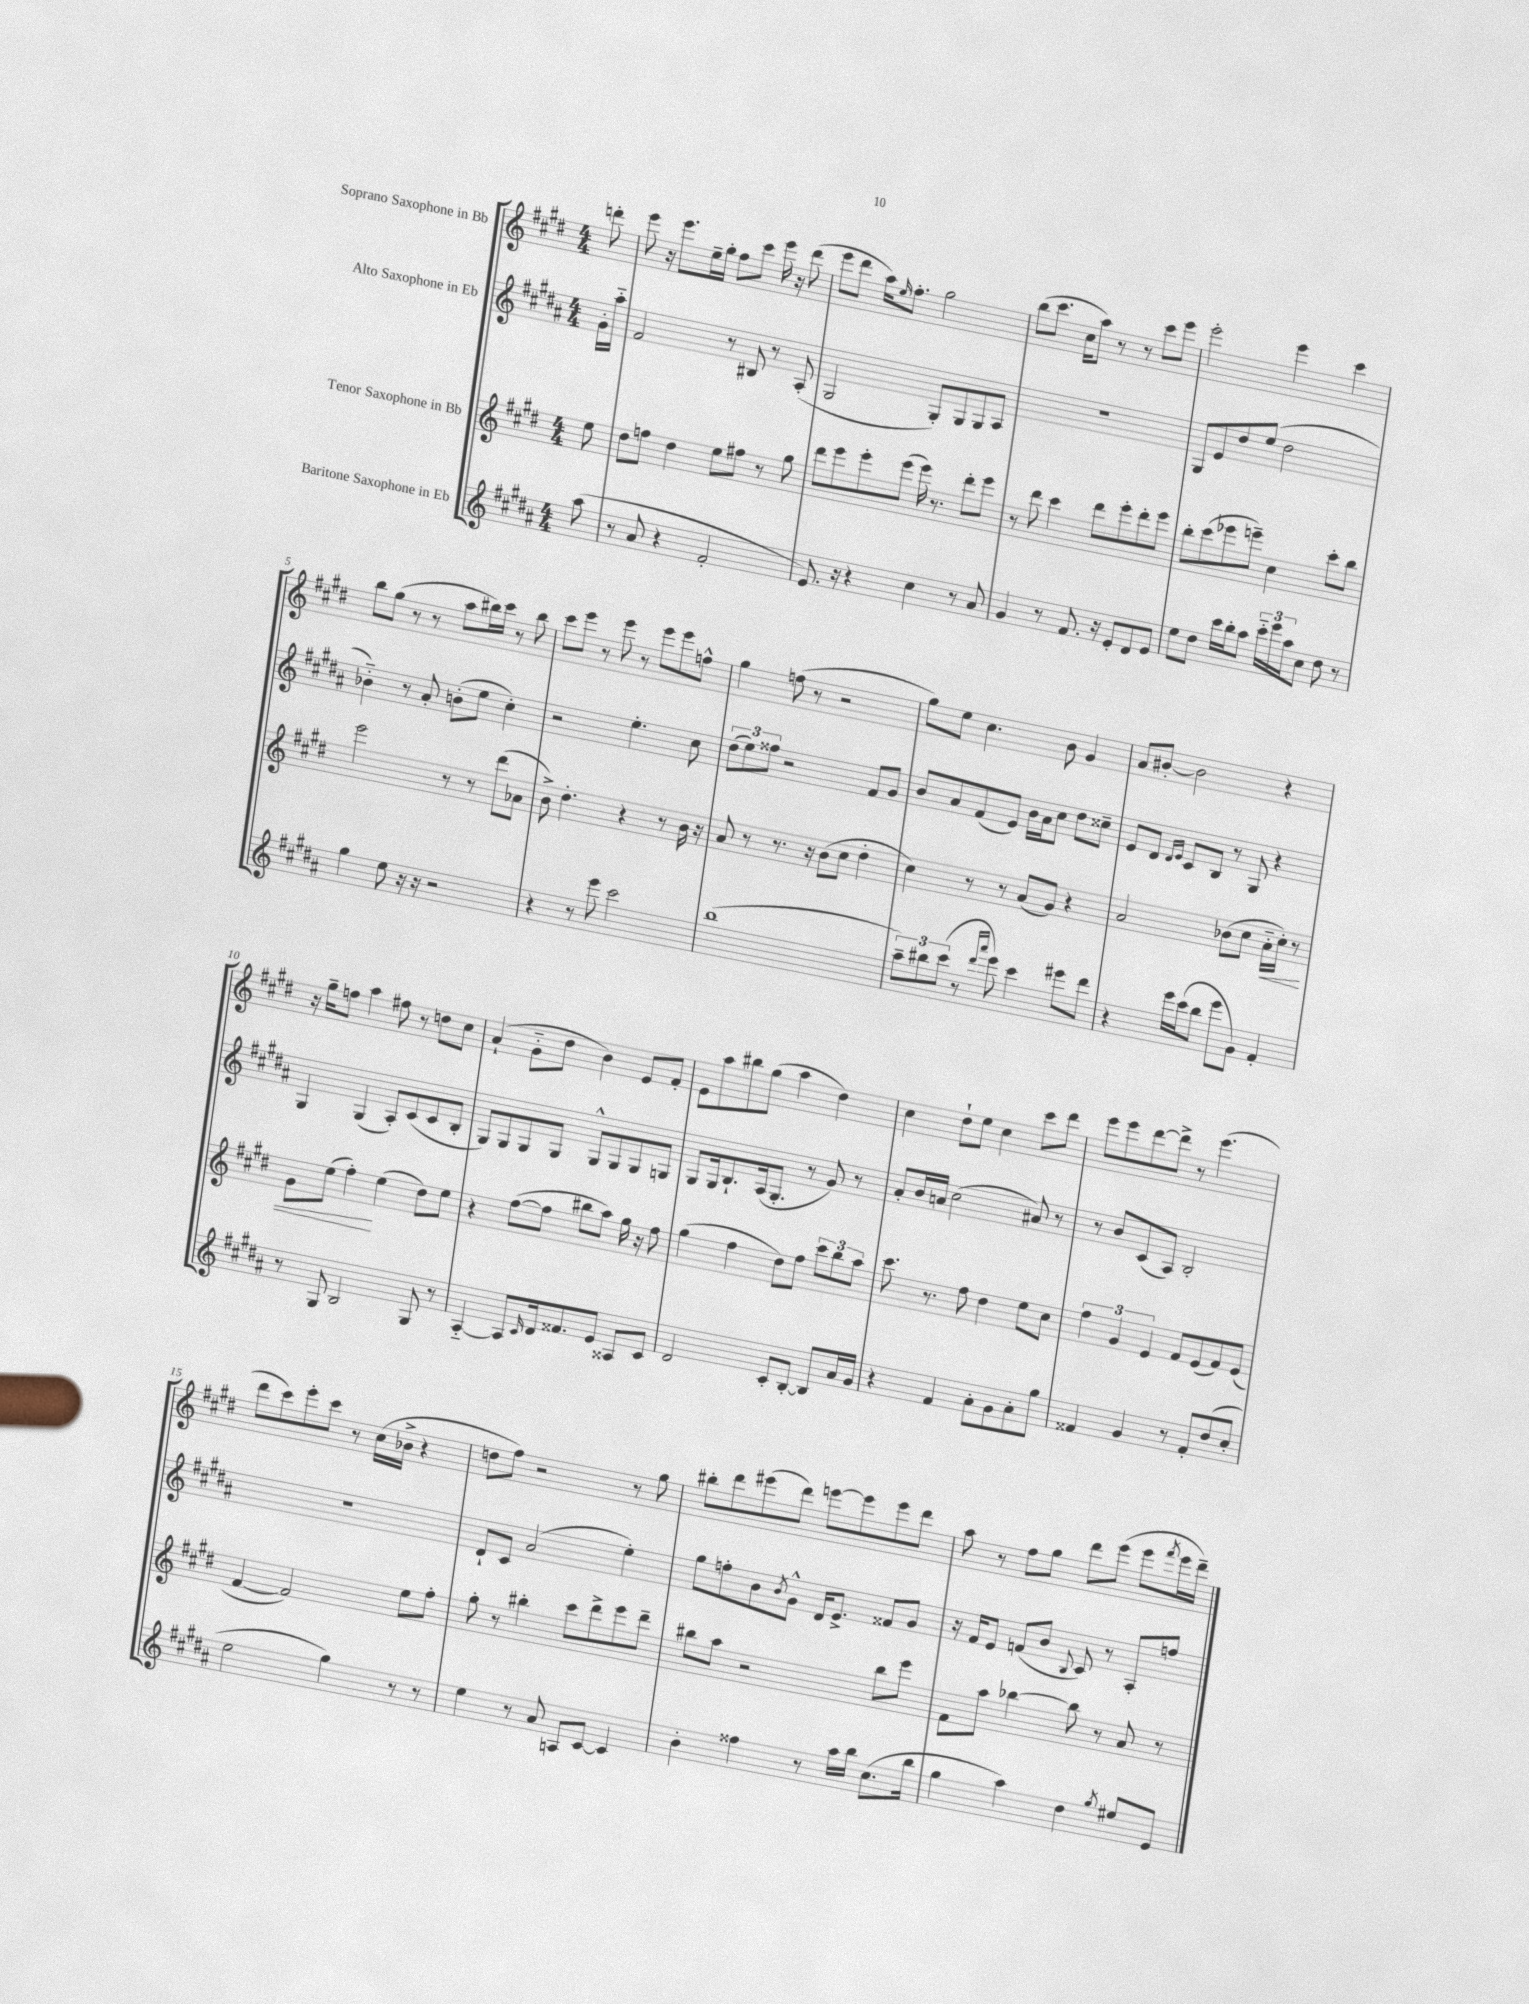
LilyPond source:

<<
\new StaffGroup <<
\new Staff = "s0" \with { instrumentName = "Soprano Saxophone in Bb" } {
    \clef treble \key e \major \numericTimeSignature \time 4/4 \partial 8
    d'''8-. |
    e'''8 r16 e'''8. e''16-- gis''16-. fis''8 cis'''8 e'''16 r16 dis'''8( |
    e'''8 dis'''8 a''16) \grace { e''16 } fis''8.-. gis''2 |
    b''8( cis'''8. cis''16 a''8) r8 r8 cis'''8 e'''8 |
    e'''2-. e'''4 cis'''4 |
    b''8 gis''8( r8 r8 a''8 bis''16) cis'''16 r8 bis''8 |
    cis'''8 e'''8 r8 e'''8 r8 e'''8 e'''8 f''8-^ |
    gis''4 f''8( r8 r2 |
    gis''8) e''8 cis''4. b'8 gis'4 |
    a'8 bis'8~-. bis'2 r4 |
    r16 gis''16-- f''8 a''4 fis''8 r8 d''8 cis''8 |
    a'4-!( gis'8-_ dis''8 b'4) e'8 fis'8-. |
    e'8 a''8 bis''8 gis''8( a''4 dis''4) |
    cis''4 dis''8-! e''8 cis''4 cis'''8 dis'''8 |
    e'''8 e'''8 dis'''8~ dis'''8-> r8 e'''4.( |
    dis'''8 cis'''8) e'''8-. cis'''8 r8 cis''16( bes'16-> r4 |
    d''8 fis''8) r2 r8 gis''8 |
    bis''8-. dis'''8 eis'''8( dis'''8) e'''8~ e'''8 e'''8 dis'''8 |
    a''8 r8 fis''8 gis''8 dis'''8 e'''8( e'''8 \acciaccatura { fis'''8 } e'''16 dis'''16--) \bar "|." |
}
\new Staff = "s1" \with { instrumentName = "Alto Saxophone in Eb" } {
    \clef treble \key b \major \numericTimeSignature \time 4/4 \partial 8
    gis'16-. ais''16-_ |
    fis'2 r8 bis8 r8 ais8-.( |
    gis2 gis8-.) gis8 gis8 ais8 |
    R1 |
    gis8 e'8 dis''8 e''8( dis''2 |
    bes'4-_) r8 ais'8-. b'8-.( e''8 cis''4-.) |
    r2 e''4.-. cis''8 |
    \tuplet 3/2 { dis''8( e''8) fisis''8 } r2 fis'8 gis'8 |
    b'8 ais'8 fis'8( e'8) b'16 ais'16 cis''8 dis''8 cisis''8-- |
    e'8 dis'8 \grace { dis'16 e'16 } cis'8 b8 r8 gis8 r4 |
    gis4 gis4( ais8-.) cis'8( cis'8 b8-. |
    gis8) gis8 gis8 gis8 gis8-^ gis8 gis8 g8 |
    gis8 gis16 b8.-! ais16( gis8.-. r8 gis'8) r8 |
    ais'8-. b'16 a'16 cis''2( ais'8) r8 |
    r8 b'8 cis'8( ais8) b2-. |
    R1 |
    dis'8-! cis'8 ais'2( e''4-.) |
    gis''8 f''8-. b'8 \acciaccatura { b'8 } gis'8-^ dis'16 e'8.-> fisis'8 gis'8 |
    r16 fis'16 e'8 f'8( b'8 \appoggiatura { b8 } cis'8) r8 ais8-. f''8 \bar "|." |
}
\new Staff = "s2" \with { instrumentName = "Tenor Saxophone in Bb" } {
    \clef treble \key e \major \numericTimeSignature \time 4/4 \partial 8
    e''8 |
    dis''8 f''8 dis''4 e''8 fis''8 r8 gis''8 |
    dis'''8 e'''8 e'''8-. e'''8( e'''16) r8. dis'''8-. e'''8 |
    r8 dis'''8 cis'''4 dis'''8 e'''8-. dis'''8-. e'''8 |
    b''8-. cis'''8( ees'''8 e'''8--) cis''4 cis'''8-. b''8 |
    e'''2 r8 r8 dis'''8( aes'8 |
    b'8->) dis''4.-. r4 r8 b'16 r16 |
    a'8 r8 r8. r16 b'8( cis''8 dis''4-. |
    cis''4) r8 r8 a'8( gis'8) r4 |
    a'2 bes'8( cis''8 a'16-_\< cis''16-.) r8 |
    gis'8 e''8( fis''4-.\!) e''4( dis''8) e''8 |
    r4 fis''8~( fis''8 bis''8 a''8) gis''16 r16 fis''8 |
    gis''4( fis''4 dis''8) fis''8 \tuplet 3/2 { cis'''8 b''8 a''8 } |
    cis'''8. r8. fis''8 dis''4 e''8 cis''8 |
    \tuplet 3/2 { fis''4 gis'4 e'4 } fis'8 e'8( fis'8) e'8( |
    fis'4~ fis'2) e''8 fis''8-. |
    gis''8-. r8 bis''4-. cis'''8 dis'''8-> e'''8 dis'''8-- |
    bis''8 a''8 r2 bis''8 e'''8 |
    fis'8 a''8 bes''4~ bes''8 r8 a'8 r8 \bar "|." |
}
\new Staff = "s3" \with { instrumentName = "Baritone Saxophone in Eb" } {
    \clef treble \key b \major \numericTimeSignature \time 4/4 \partial 8
    ais''8( |
    r8 ais'8 r4 fis'2-. |
    e'8.) r16 r4 cis''4 r8 ais'8 |
    gis'4 r8 fis'8. r16 e'8-. dis'8 e'8 |
    e''8 dis''8 cis'''16 b''16-. ais''8 \tuplet 3/2 { cis'''16-_ e'''16 ais''16 } cis''8 dis''8 r8 |
    gis''4 e''8 r16 r16 r2 |
    r4 r8 e'''8 cis'''2 |
    b''1( |
    \tuplet 3/2 { ais''8--) bis''8 cis'''8( } r8 \grace { dis'''16 ais'''16 } e'''8) cis'''4 eis'''8 dis'''8 |
    r4 e'''16 cis'''16( b''8 e'''8 gis'8) fis'4-. |
    r8 gis8 b2 gis8 r8 |
    ais4~-_ ais8 \grace { cis'16 } dis'16 fisis'8. e'8 aisis8 cis'8 |
    dis'2 cis'8-. b8~-. b8 ais'16 gis'16 |
    r4 fis'4 ais'8-. gis'8 ais'8-. gis''8 |
    fisis'4 gis'4 r8 fisis'8-. dis''8( cis''8-. |
    e''2 gis''4) r8 r8 |
    e''4 r8 ais'8 a8 cis'8~ cis'4 |
    b'4-. fisis''4 r8 ais''16 b''16 cis''8.( b''16 |
    gis''4 ais''4) dis''4 \acciaccatura { gis''8 } eis''8 e'8 \bar "|." |
}
>>
>>
